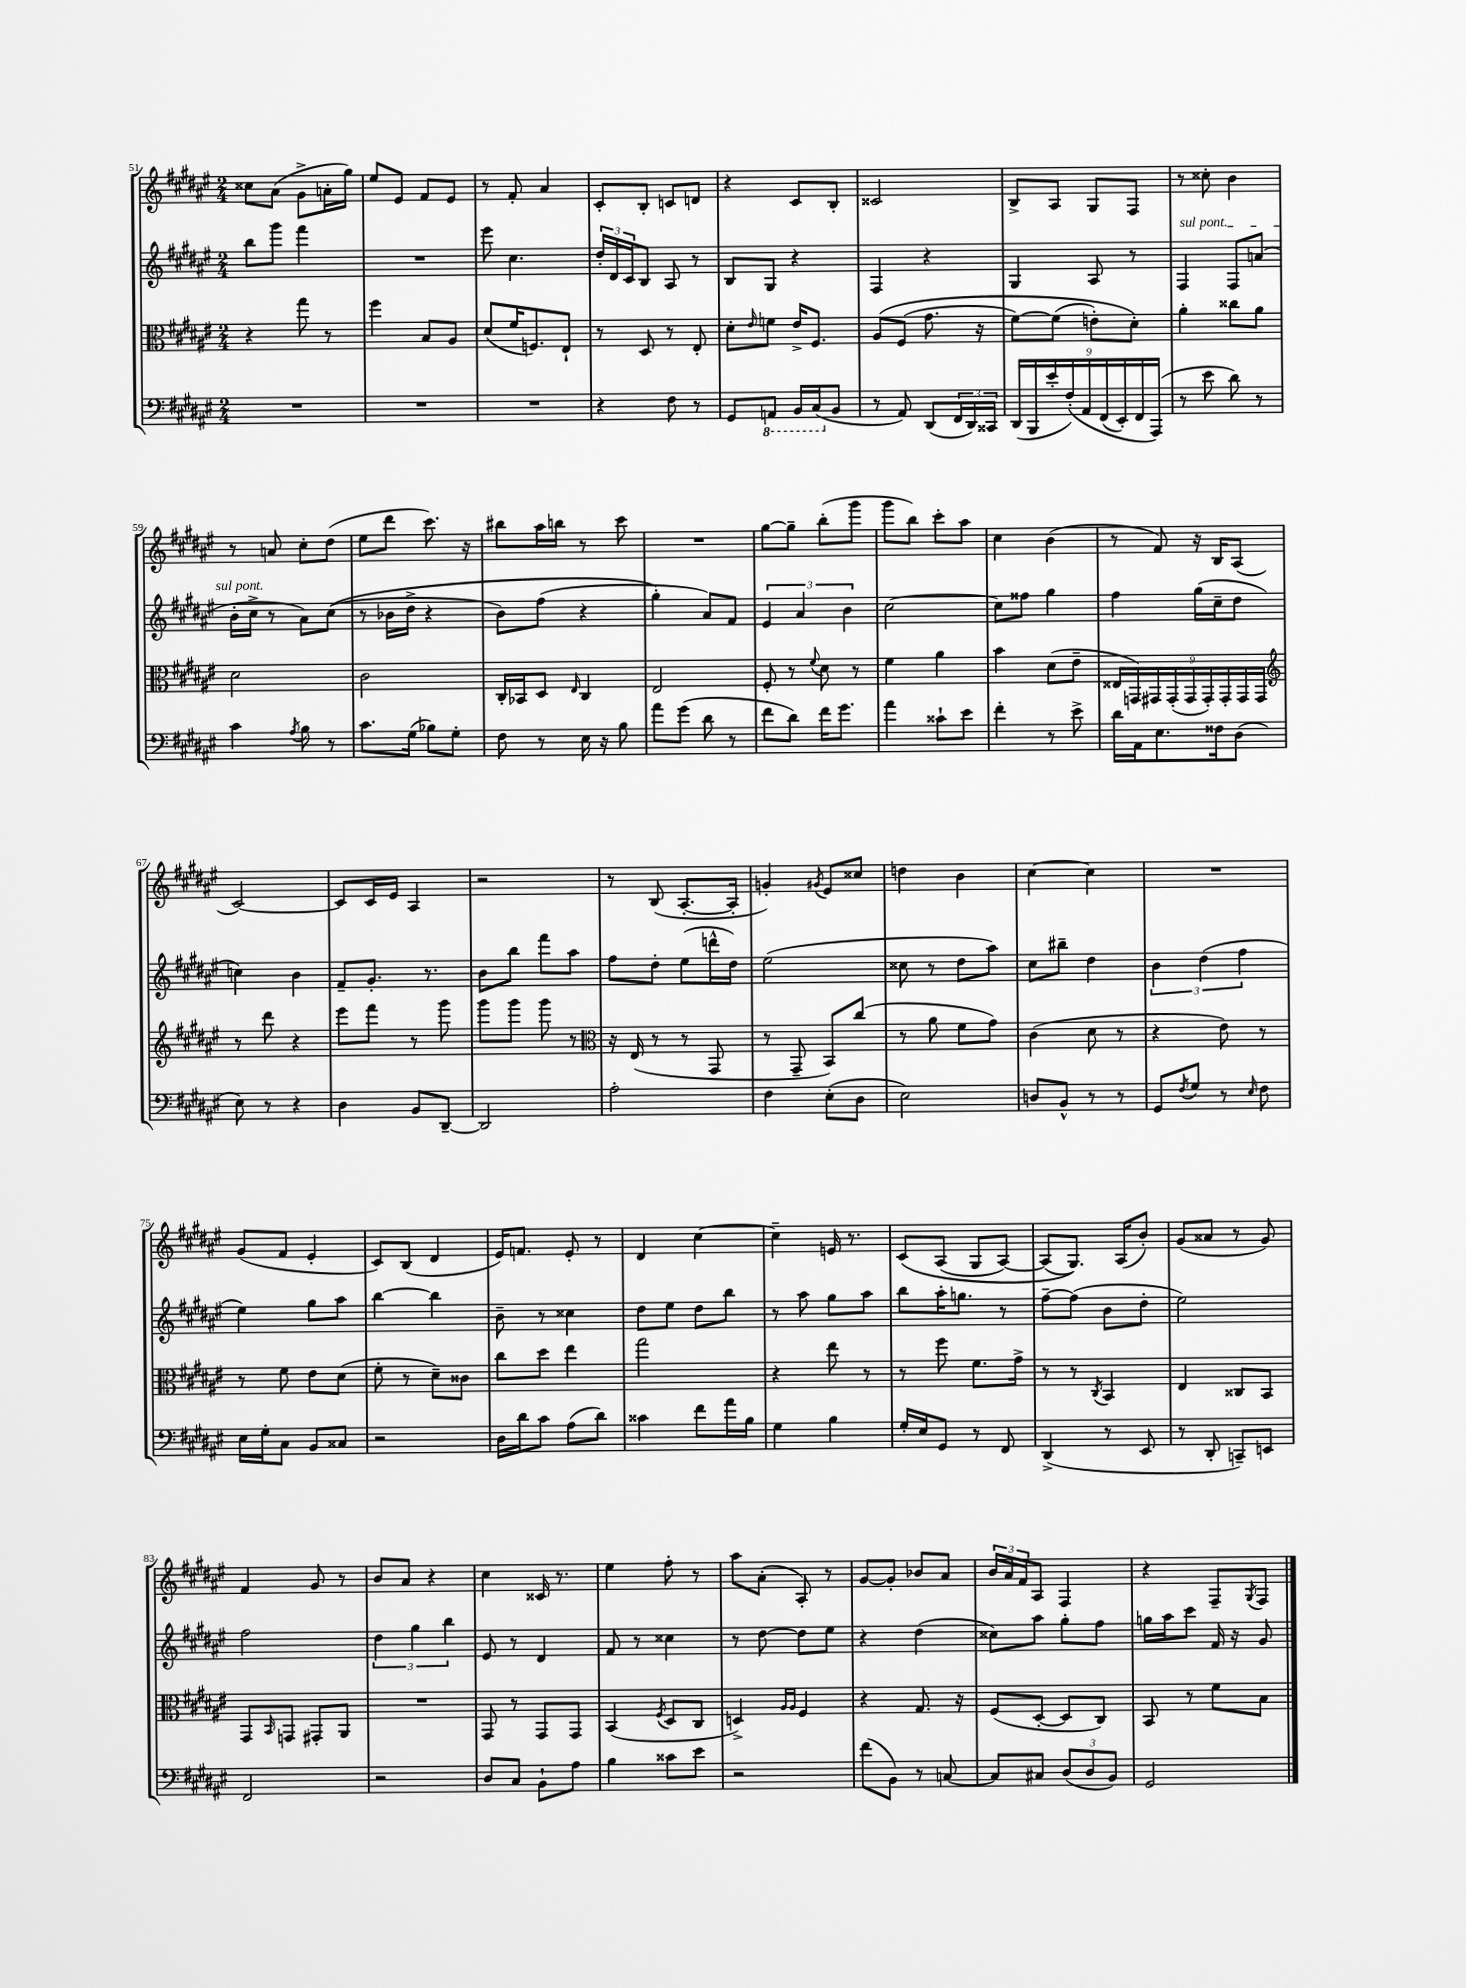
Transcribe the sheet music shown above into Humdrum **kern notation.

**kern	**kern	**kern	**kern
*staff4	*staff3	*staff2	*staff1
*clefF4	*clefC3	*clefG2	*clefG2
*k[f#c#g#d#a#e#]	*k[f#c#g#d#a#e#]	*k[f#c#g#d#a#e#]	*k[f#c#g#d#a#e#]
*M2/4	*M2/4	*M2/4	*M2/4
2r	4r	8bb\L	8cc##\L
.	.	8ggg#\J	(8a#\J
.	8gg#\	4fff#\	8g#^\L
.	8r	.	16a'\L
.	.	.	16gg#\JJ)
=	=	=	=
2r	4ff#\	2r	8ee#/L
.	.	.	8e#/J
.	8B/L	.	8f#/L
.	8A#/J	.	8e#/J
=	=	=	=
2r	(8d#/L	8eee#\	8r
.	16f#/K	4.cc#\	8f#'/
.	8.F/)	.	.
.	.	.	4a#/
.	8E#`/J	.	.
=	=	=	=
4r	8r	24dd#'/LL	8c#'/L
.	.	24d#/	.
.	.	24c#/J	.
.	8D#/	8B/J	8B'/J
8F#\	8r	8A#/	8c/L
8r	8E#'/	8r	8d/J
=	=	=	=
8GG#/L	8d#'\L	8B/L	4r
.	16qqe#/	.	.
8AAA/J	8f\J	8G#/J	.
16BBB/LL	16e#^/LK	4r	8c#/L
(16CC#/J	8.F#/J	.	.
8BB/J	.	.	8B'/J
=	=	=	=
8r	&(8A#/L	4F#/	2c##/
8AA#/)	(8F#/J	.	.
(8DD#/L	8.g#\	4r	.
24FF#/L	.	.	.
24DD#/)	.	.	.
.	16r	.	.
24CC##/JJ	.	.	.
=	=	=	=
(18DD#/LL	[8f#\L)	4G#/	8B^/L
18BBB/	.	.	.
18e#'/	.	.	.
.	(8f#\]J	.	8A#/J
&(18F#'/)	.	.	.
18AA#/	.	.	.
.	8e'\L)	8A#/	8G#/L
(18FF#/	.	.	.
18EE#'/)	.	.	.
.	8d#'\J&)	8r	8F#/J
18FF#/	.	.	.
(18AAA#/JJ&)	.	.	.
=	=	=	=
8r	4a#'\	4F#/	8r
8e#\	.	.	8cc##'\
8d#\)	8cc##\L	8F#/L	4b\
8r	8a#\J	(8a/J	.
=	=	=	=
4c#\	2d#\	16b'\LL	8r
.	.	16cc#^\JJ	.
.	.	8r	8a/
8qA#/	.	.	.
8B\	.	8a#\L)	8cc#'\L
8r	.	&((8cc#\J	(8dd#\J
=	=	=	=
8.c#\L	2c#\	8r	8ee#\L
.	.	16b-\LL	8ddd#\J
(16G#\Jk	.	16dd#^\JJ	.
8B-\L)	.	4r	8.ccc#\)
8G#'\J	.	.	.
.	.	.	16r
=	=	=	=
8F#\	16C#'/LL	8b\L)	8bb#\L
.	16BB-/J	.	.
8r	8D#/J	(8ff#\J	16aa#\L
.	.	.	16bb\JJ
.	16qqE#/	.	.
16E#\	4C#/	4r	8r
16r	.	.	.
8B\	.	.	8ccc#\
=	=	=	=
8a#\L	2E#/	4gg#'\&)	2r
(8g#\J	.	.	.
8d#\	.	8a#/L)	.
8r	.	8f#/J	.
=	=	=	=
8f#\L	8F#'/	6e#/	[8gg#\L
8d#\J)	8r	.	8gg#~\]J
.	.	6a#/	.
.	8qqf#/	.	.
16f#\LK	8d#\	.	(8bb'\L
8.g#\J	.	.	.
.	.	6b\	.
.	8r	.	8ggg#\J
=	=	=	=
4a#\	4f#\	[2cc#\	8ggg#\L
.	.	.	8bb\J)
8c##`\L	4a#\	.	8ccc#'\L
8e#\J	.	.	8aa#\J
=	=	=	=
4f#'\	4b\	8cc#\]L	4cc#\
.	.	8ff##\J	.
8r	(8d#\L	4gg#\	(4b\
8e#^\	8e#~\J	.	.
=	=	=	=
16d#\LL	18E##/LL	4ff#\	8r
.	18GG/)	.	.
16AA#\J	.	.	.
.	18GG#/	.	.
8.E#\	.	.	8f#/)
.	(18GG#'/	.	.
.	18GG#/	.	.
.	.	(16gg#\LL	16r
.	18GG#'/)	.	.
16F##\k	.	16cc#~\J	16B/LK
.	18GG#'/	.	.
(8D#\J	.	8dd#\J	(8A#/J
.	18GG#/	.	.
.	18GG#/JJ	.	.
=	=	=	=
*	*clefG2	*	*
8E#\)	8r	4cc\)	[2c#/)
8r	8ddd#\	.	.
4r	4r	4b\	.
=	=	=	=
4D#\	8eee#\L	8f#~/L	8c#/]L
.	8fff#\J	8.g#'/J	16c#/L
.	.	.	16e#/JJ
8BB/L	8r	.	4A#/
.	.	8.r	.
[8DD#~/J	8ggg#\	.	.
=	=	=	=
2DD#/]	8ggg#\L	8b\L	2r
.	8ggg#\J	8bb\J	.
.	8ggg#\	8fff#\L	.
.	8r	8aa#\J	.
=	=	=	=
*	*clefC3	*	*
2A#'\	16r	8ff#\L	8r
.	(16E#/	.	.
.	8r	8dd#'\J	(8B/
.	8r	(8ee#\L	[8.A#'/L
.	8GG#/	16ddd^^\L	.
.	.	16dd#\JJ)	16A#'/]Jk
=	=	=	=
4F#\	8r	(2ee#\	4g'/)
.	8GG#~/	.	.
.	.	.	8qg#/
(8E#'\L	8BB/L)	.	8e#/L
8D#\J	(8cc#/J	.	8cc##/J
=	=	=	=
2E#\)	8r	8cc##\	4dd\
.	8a#\	8r	.
.	8f#\L	8dd#\L	4b\
.	8g#\J)	8aa#\J)	.
=	=	=	=
8D/L	(4c#\	8cc#\L	[4cc#\
8BB^^/J	.	8bb#~\J	.
8r	8d#\	4dd#\	4cc#\]
8r	8r	.	.
=	=	=	=
8GG#/L	4r	6b\	2r
8qF#/	.	.	.
8G#/J	.	.	.
.	.	(6dd#\	.
8r	8e#\)	.	.
.	.	6ff#\	.
16qqE#/	.	.	.
8F#\	8r	.	.
=	=	=	=
16E#\LL	8r	4ee#\)	(8g#/L
16G#'\J	.	.	.
8C#\J	8f#\	.	8f#/J
8BB/L	8e#\L	8gg#\L	4e#'/
8C##/J	(8d#\J	8aa#\J	.
=	=	=	=
2r	8f#'\	[4bb\	8c#/L)
.	8r	.	(8B/J
.	8d#~\L)	4bb\]	4d#/
.	8c##\J	.	.
=	=	=	=
16D#\LL	8cc#\L	8b~\	16e#/LK)
16d#\J	.	.	8.f/J
8c#\J	8dd#\J	8r	.
(8A#\L	4ee#\	4cc##\	8e#'/
8d#\J)	.	.	8r
=	=	=	=
4c##\	2gg#\	8dd#\L	4d#/
.	.	8ee#\J	.
8f#\L	.	8dd#\L	[4cc#\
16a#\L	.	8bb\J	.
16B\JJ	.	.	.
=	=	=	=
4G#\	4r	8r	4cc#~\]
.	.	8aa#\	.
4B\	8ee#\	8gg#\L	16e/
.	.	.	8.r
.	8r	8aa#\J	.
=	=	=	=
16G#'/LL	8r	8bb\L	&(8c#/L
16E#/J	.	.	.
8GG#/J	8ff#\	16aa#'\K	(8A#/J
.	.	8.gg\J	.
8r	8.f#\L	.	8G#/L
8FF#/	.	8r	[8A#/J)
.	16g#^\Jk	.	.
=	=	=	=
(4DD#^/	8r	[8ff#~\L	(8A#/]L
.	8r	(8ff#\]J	8.G#/J)&)
.	8qC#/	.	.
8r	4BB/	8b\L	.
.	.	.	(16A#/LK
8EE#/	.	8dd#'\J	8b'/J)
=	=	=	=
8r	4E#/	2ee#\)	(8g#/L
8DD#'/	.	.	8a##/J
8CC~/L)	8C##/L	.	8r
8EE/J	8BB/J	.	8g#/)
=	=	=	=
2FF#/	8GG#/L	2ff#\	4f#/
.	16qqBB/	.	.
.	8GG/J	.	.
.	8GG#'/L	.	8g#/
.	8AA#/J	.	8r
=	=	=	=
2r	2r	6dd#\	8b/L
.	.	.	8a#/J
.	.	6gg#\	.
.	.	.	4r
.	.	6bb\	.
=	=	=	=
8D#/L	8GG#/	8e#/	4cc#\
8C#/J	8r	8r	.
8BB`\L	8GG#/L	4d#/	16c##/
.	.	.	8.r
8A#\J	8GG#/J	.	.
=	=	=	=
4B\	(4BB/	8f#/	4ee#\
.	.	8r	.
.	8qF#/	.	.
8c##\L	8D#/L	4cc##\	8ff#'\
8e#\J	8C#/J	.	8r
=	=	=	=
2r	4D^/)	8r	8aa#\L
.	.	[8dd#\	(8a#'\J
.	16qqA#/LL	.	.
.	16qqA#/JJ	.	.
.	4F#/	8dd#\]L	8A#'/)
.	.	8ee#\J	8r
=	=	=	=
(8f#\L	4r	4r	[8g#/L
8BB\J)	.	.	8g#'/]J
8r	8.G#/	(4dd#\	8b-/L
[8C/	.	.	8a#/J
.	16r	.	.
=	=	=	=
8C/]L	(8F#/L	8cc##\L)	24b/LL
.	.	.	24a#/
.	.	.	24f#/J
8C#/J	[8D#'/J	8aa#\J	8A#/J
(12D#/L	8D#/]L	8gg#'\L	4F#/
12D#/	.	.	.
.	8C#/J)	8ff#\J	.
12BB/J)	.	.	.
=	=	=	=
2GG#/	8BB/	16gg\LL	4r
.	.	16aa#\J	.
.	8r	8ccc#\J	.
.	8f#\L	16f#/	8F#~/L
.	.	16r	.
.	.	.	8qG#/
.	8B\J	8g#/	8F#/J
==	==	==	==
*-	*-	*-	*-
